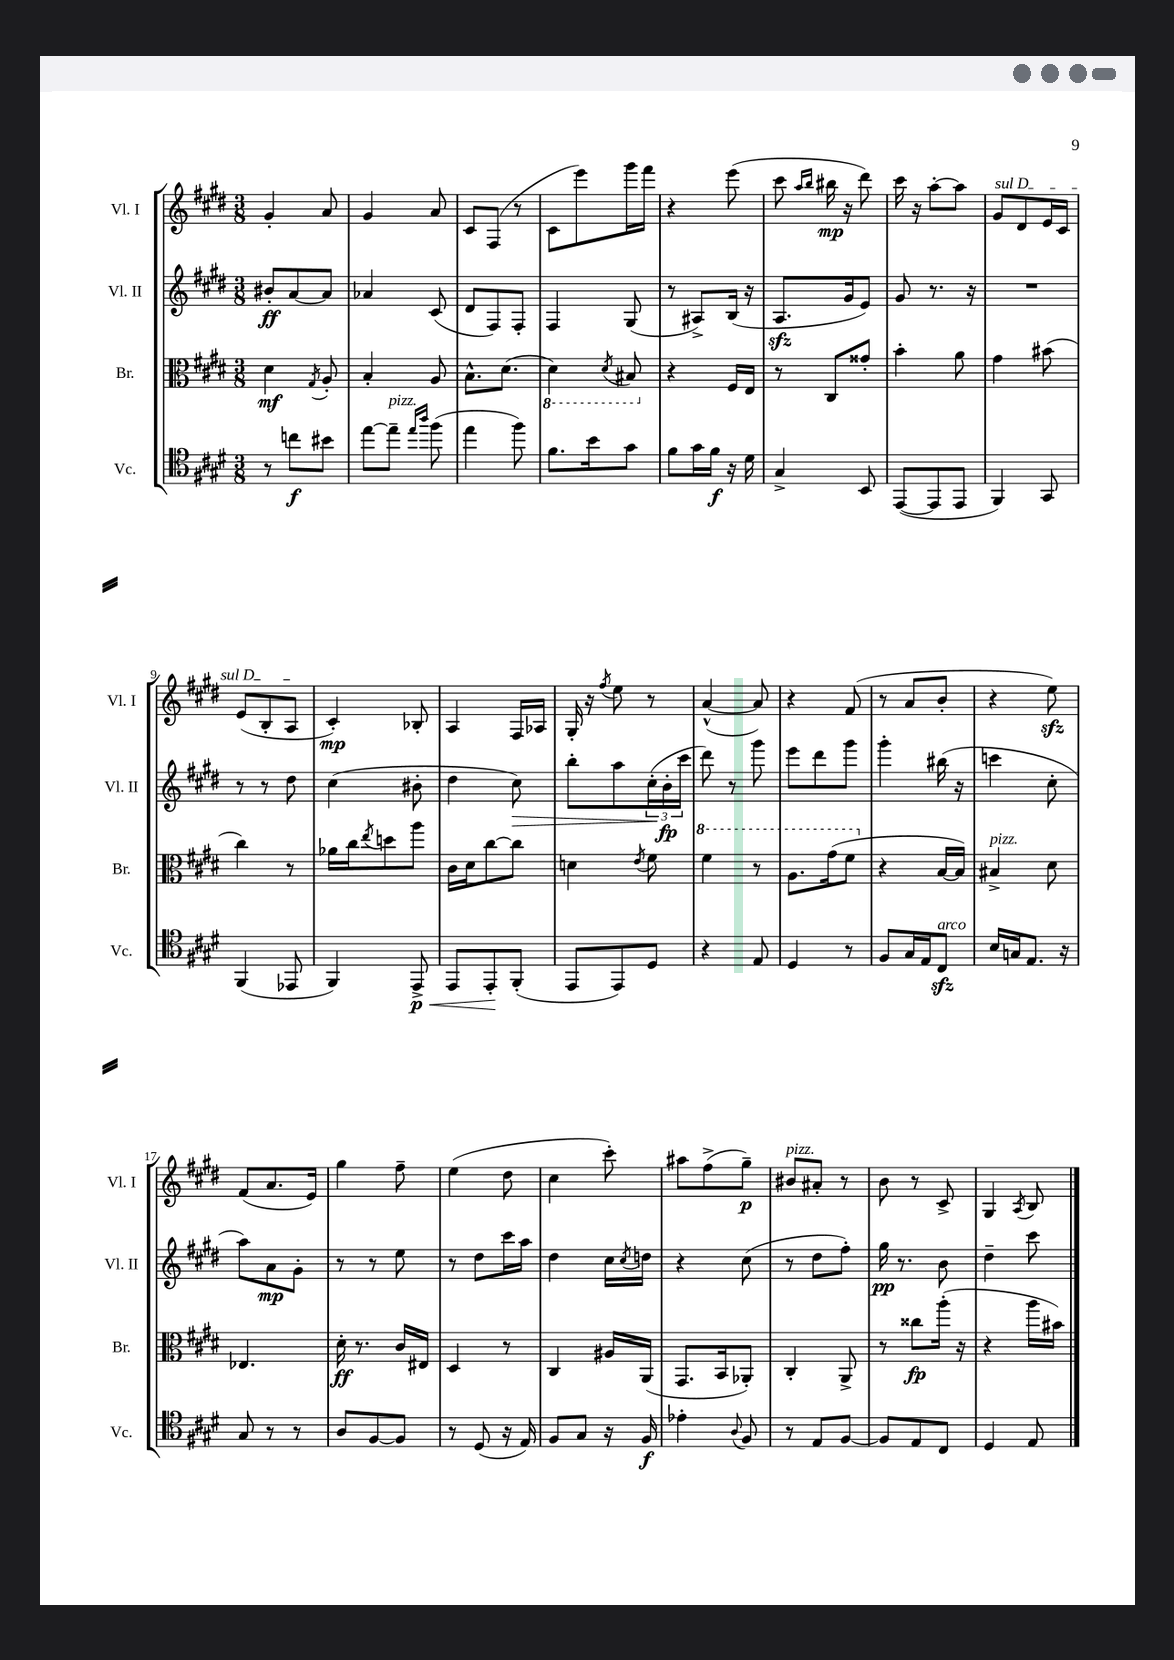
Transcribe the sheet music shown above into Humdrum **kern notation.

**kern	**dynam	**kern	**dynam	**kern	**dynam	**kern	**dynam
*part4	*part4	*part3	*part3	*part2	*part2	*part1	*part1
*staff4	*staff4	*staff3	*staff3	*staff2	*staff2	*staff1	*staff1
*I"Vc.	*	*I"Br.	*	*I"Vl. II	*	*I"Vl. I	*
*I'Vc.	*	*I'Br.	*	*I'Vl. II	*	*I'Vl. I	*
*clefC4	*	*clefC3	*	*clefG2	*	*clefG2	*
*k[f#c#g#d#]	*	*k[f#c#g#d#]	*	*k[f#c#g#d#]	*	*k[f#c#g#d#]	*
*M3/8	*	*M3/8	*	*M3/8	*	*M3/8	*
=1	=1	=1	=1	=1	=1	=1	=1
8r	.	4d#\	mf	8b#X'/L	ff	4g#'/	.
8ccn\L	f	.	.	[8a/	.	.	.
.	.	8qG#/	.	.	.	.	.
8b#X\J	.	8A'/	.	8a/J]	.	8a/	.
=2	=2	=2	=2	=2	=2	=2	=2
[8ee\L	.	4B'/	.	4a-X/	.	4g#/	.
!LO:TX:a:i:t=pizz.	!	!	!	!	!	!	!
8ee~\J]	.	.	.	.	.	.	.
16qqee/LL	.	.	.	.	.	.	.
16qqaa/JJ	.	.	.	.	.	.	.
(8ff#\	.	8A/	.	(8c#/	.	8a/	.
=3	=3	=3	=3	=3	=3	=3	=3
4ee\	.	8.B^^\L	.	8d#/L	.	8c#/L	.
.	.	.	.	8F#/)	.	(8F#/J	.
.	.	(8.d#\J	.	.	.	.	.
8ff#\)	.	.	.	8F#'/J	.	8r	.
=4	=4	=4	=4	=4	=4	=4	=4
*	*	*8ba	*	*	*	*	*
8.f#\L	.	4D#\)	.	4F#/	.	8c#\L	.
.	.	.	.	.	.	8eee\)	.
16b\k	.	.	.	.	.	.	.
.	.	8qD#/	.	.	.	.	.
8g#\J	.	8BB#X/	.	(8G#/	.	16ggg#\L	.
.	.	.	.	.	.	16fff#\JJ	.
=5	=5	=5	=5	=5	=5	=5	=5
*	*	*X8ba	*	*	*	*	*
8f#\L	.	4r	.	8r	.	4r	.
16g#\L	.	.	.	8A#X^/L)	.	.	.
16f#\JJ	f	.	.	.	.	.	.
16r	.	16F#/LL	.	(16B/Jk	.	(8eee\	.
16d#\	.	16E/JJ	.	16r	.	.	.
=6	=6	=6	=6	=6	=6	=6	=6
4G#^/	.	8r	.	8.Azz/L	.	8ccc#\	.
.	.	.	.	.	.	16qqaa/LL	.
.	.	.	.	.	.	16qqbb/JJ	.
.	.	8C#/L	.	.	.	16bb#X\	mp
.	.	.	.	16g#/k	.	16r	.
8BB/	.	8g##X'/J	.	8e/J)	.	8ddd#\)	.
=7	=7	=7	=7	=7	=7	=7	=7
([8EE/L	.	4b'\	.	8g#/	.	16ccc#\	.
.	.	.	.	.	.	16r	.
8EE/]	.	.	.	8.r	.	[8aa'\L	.
8EE/J	.	8a\	.	.	.	8aa\J]	.
.	.	.	.	16r	.	.	.
=8	=8	=8	=8	=8	=8	=8	=8
!	!	!	!	!	!	!LO:TX:a:i:t=sul D	!
4FF#/)	.	4g#\	.	4.r	.	8g#/L	.
.	.	.	.	.	.	8d#/	.
8GG#/	.	(8b#X\	.	.	.	16e/L	.
.	.	.	.	.	.	16c#/JJ	.
!!LO:LB:g=z
=9	=9	=9	=9	=9	=9	=9	=9
(4FF#/	.	4cc#\)	.	8r	.	(8e/L	.
.	.	.	.	8r	.	8B'/	.
8EE-X/	.	8r	.	8dd#\	.	8A/J	.
=10	=10	=10	=10	=10	=10	=10	=10
4FF#/)	.	16a-X\LL	.	(4cc#\	.	4c#'/)	mp
.	.	16cc#\J	.	.	.	.	.
.	.	8qee/	.	.	.	.	.
.	.	8ddn\	.	.	.	.	.
!	!LO:HP:b	!	!	!	!	!	!
8EE^/	< p	8aa\J	.	8b#X'\	.	8B-X'/	.
=11	=11	=11	=11	=11	=11	=11	=11
8EE/L	.	16c#\LL	.	4dd#\	.	4A/	.
.	.	16d#\J	.	.	.	.	.
8EE'/	.	[8cc#\	.	.	.	.	.
!	!	!	!	!	!LO:HP:b	!	!
(8FF#'/J	[	8cc#\J]	.	8cc#\)	>	16F#/LL	.
.	.	.	.	.	.	16A-X/JJ	.
=12	=12	=12	=12	=12	=12	=12	=12
8EE/L	.	4dn\	.	8bb'\L	.	16G#'/	.
.	.	.	.	.	.	16r	.
.	.	.	.	.	.	8qff#/	.
8EE/)	.	.	.	8aa\	.	8ee\	.
.	.	8qe/	.	.	.	.	.
8D#/J	.	8f#\	.	(24cc#'\L	.	8r	.
.	.	.	.	24b'\	] fp	.	.
.	.	.	.	24ccc#\JJ	.	.	.
=13	=13	=13	=13	=13	=13	=13	=13
*	*	*8va	*	*	*	*	*
4r	.	4ff#\	.	8ddd#\)	.	([4a^^/	.
.	.	.	.	8r	.	.	.
8E/	.	8r	.	8ggg#\	.	8a/])	.
=14	=14	=14	=14	=14	=14	=14	=14
4D#/	.	8.a\L	.	8eee\L	.	4r	.
.	.	.	.	8ddd#\	.	.	.
.	.	(16gg#\k	.	.	.	.	.
8r	.	8ff#\J	.	8ggg#\J	.	(8f#/	.
=15	=15	=15	=15	=15	=15	=15	=15
*	*	*X8va	*	*	*	*	*
8F#/L	.	4r	.	4ggg#'\	.	8r	.
16G#/L	.	.	.	.	.	8a/L	.
16E/J	.	.	.	.	.	.	.
!LO:TX:a:i:t=arco	!	!	!	!	!	!	!
8C#zz/J	.	[16B/LL	.	(16bb#X\	.	8b'/J	.
.	.	16B/JJ])	.	16r	.	.	.
=16	=16	=16	=16	=16	=16	=16	=16
!	!	!LO:TX:a:i:t=pizz.	!	!	!	!	!
16B/LL	.	4B#X^/	.	4cccn\	.	4r	.
16Gn/J	.	.	.	.	.	.	.
8.E/J	.	.	.	.	.	.	.
.	.	8d#\	.	8cc#'\	.	8eezz\)	.
16r	.	.	.	.	.	.	.
!!LO:LB:g=z
=17	=17	=17	=17	=17	=17	=17	=17
8G#/	.	4.E-X/	.	8aa\L)	.	(8f#/L	.
8r	.	.	.	8a\	mp	8.a/	.
8r	.	.	.	8g#'\J	.	.	.
.	.	.	.	.	.	16e/Jk)	.
=18	=18	=18	=18	=18	=18	=18	=18
8A/L	.	16d#'\	ff	8r	.	4gg#\	.
.	.	8.r	.	.	.	.	.
[8F#/	.	.	.	8r	.	.	.
8F#/J]	.	16c#/LL	.	8ee\	.	8ff#~\	.
.	.	16E#X/JJ	.	.	.	.	.
=19	=19	=19	=19	=19	=19	=19	=19
8r	.	4D#/	.	8r	.	(4ee\	.
(8D#/	.	.	.	8dd#\L	.	.	.
16r	.	8r	.	16ccc#\L	.	8dd#\	.
16E/)	.	.	.	16aa\JJ	.	.	.
=20	=20	=20	=20	=20	=20	=20	=20
8F#/L	.	4C#/	.	4dd#\	.	4cc#\	.
8G#/J	.	.	.	.	.	.	.
16r	.	16A#X/LL	.	16cc#\LL	.	8ccc#'\)	.
.	.	.	.	8qcc#/	.	.	.
16F#/	f	(16AA/JJ	.	16ddn\JJ	.	.	.
=21	=21	=21	=21	=21	=21	=21	=21
4e-X'\	.	8.GG#/L	.	4r	.	8aa#X\L	.
.	.	.	.	.	.	(8ff#^\	.
.	.	16BB/k	.	.	.	.	.
8qqA/	.	.	.	.	.	.	.
8F#/	.	8AA-X'/J)	.	(8cc#\	.	8gg#~\J)	p
=22	=22	=22	=22	=22	=22	=22	=22
!	!	!	!	!	!	!LO:TX:a:i:t=pizz.	!
8r	.	4C#'/	.	8r	.	8b#X/L	.
8E/L	.	.	.	8dd#\L	.	8a#X'/J	.
[8F#/J	.	8AA^/	.	8ff#'\J)	.	8r	.
=23	=23	=23	=23	=23	=23	=23	=23
8F#/L]	.	8r	.	16gg#\	pp	8b\	.
.	.	.	.	8.r	.	.	.
8E/	.	8cc##X\L	fp	.	.	8r	.
8C#/J	.	(16aa'\Jk	.	8b\	.	8c#^/	.
.	.	16r	.	.	.	.	.
=24	=24	=24	=24	=24	=24	=24	=24
4D#/	.	4r	.	4dd#~\	.	4G#/	.
.	.	.	.	.	.	8qA/	.
8E/	.	16aa\LL	.	8ccc#\	.	8B/	.
.	.	16b#X\JJ)	.	.	.	.	.
==	==	==	==	==	==	==	==
*-	*-	*-	*-	*-	*-	*-	*-
